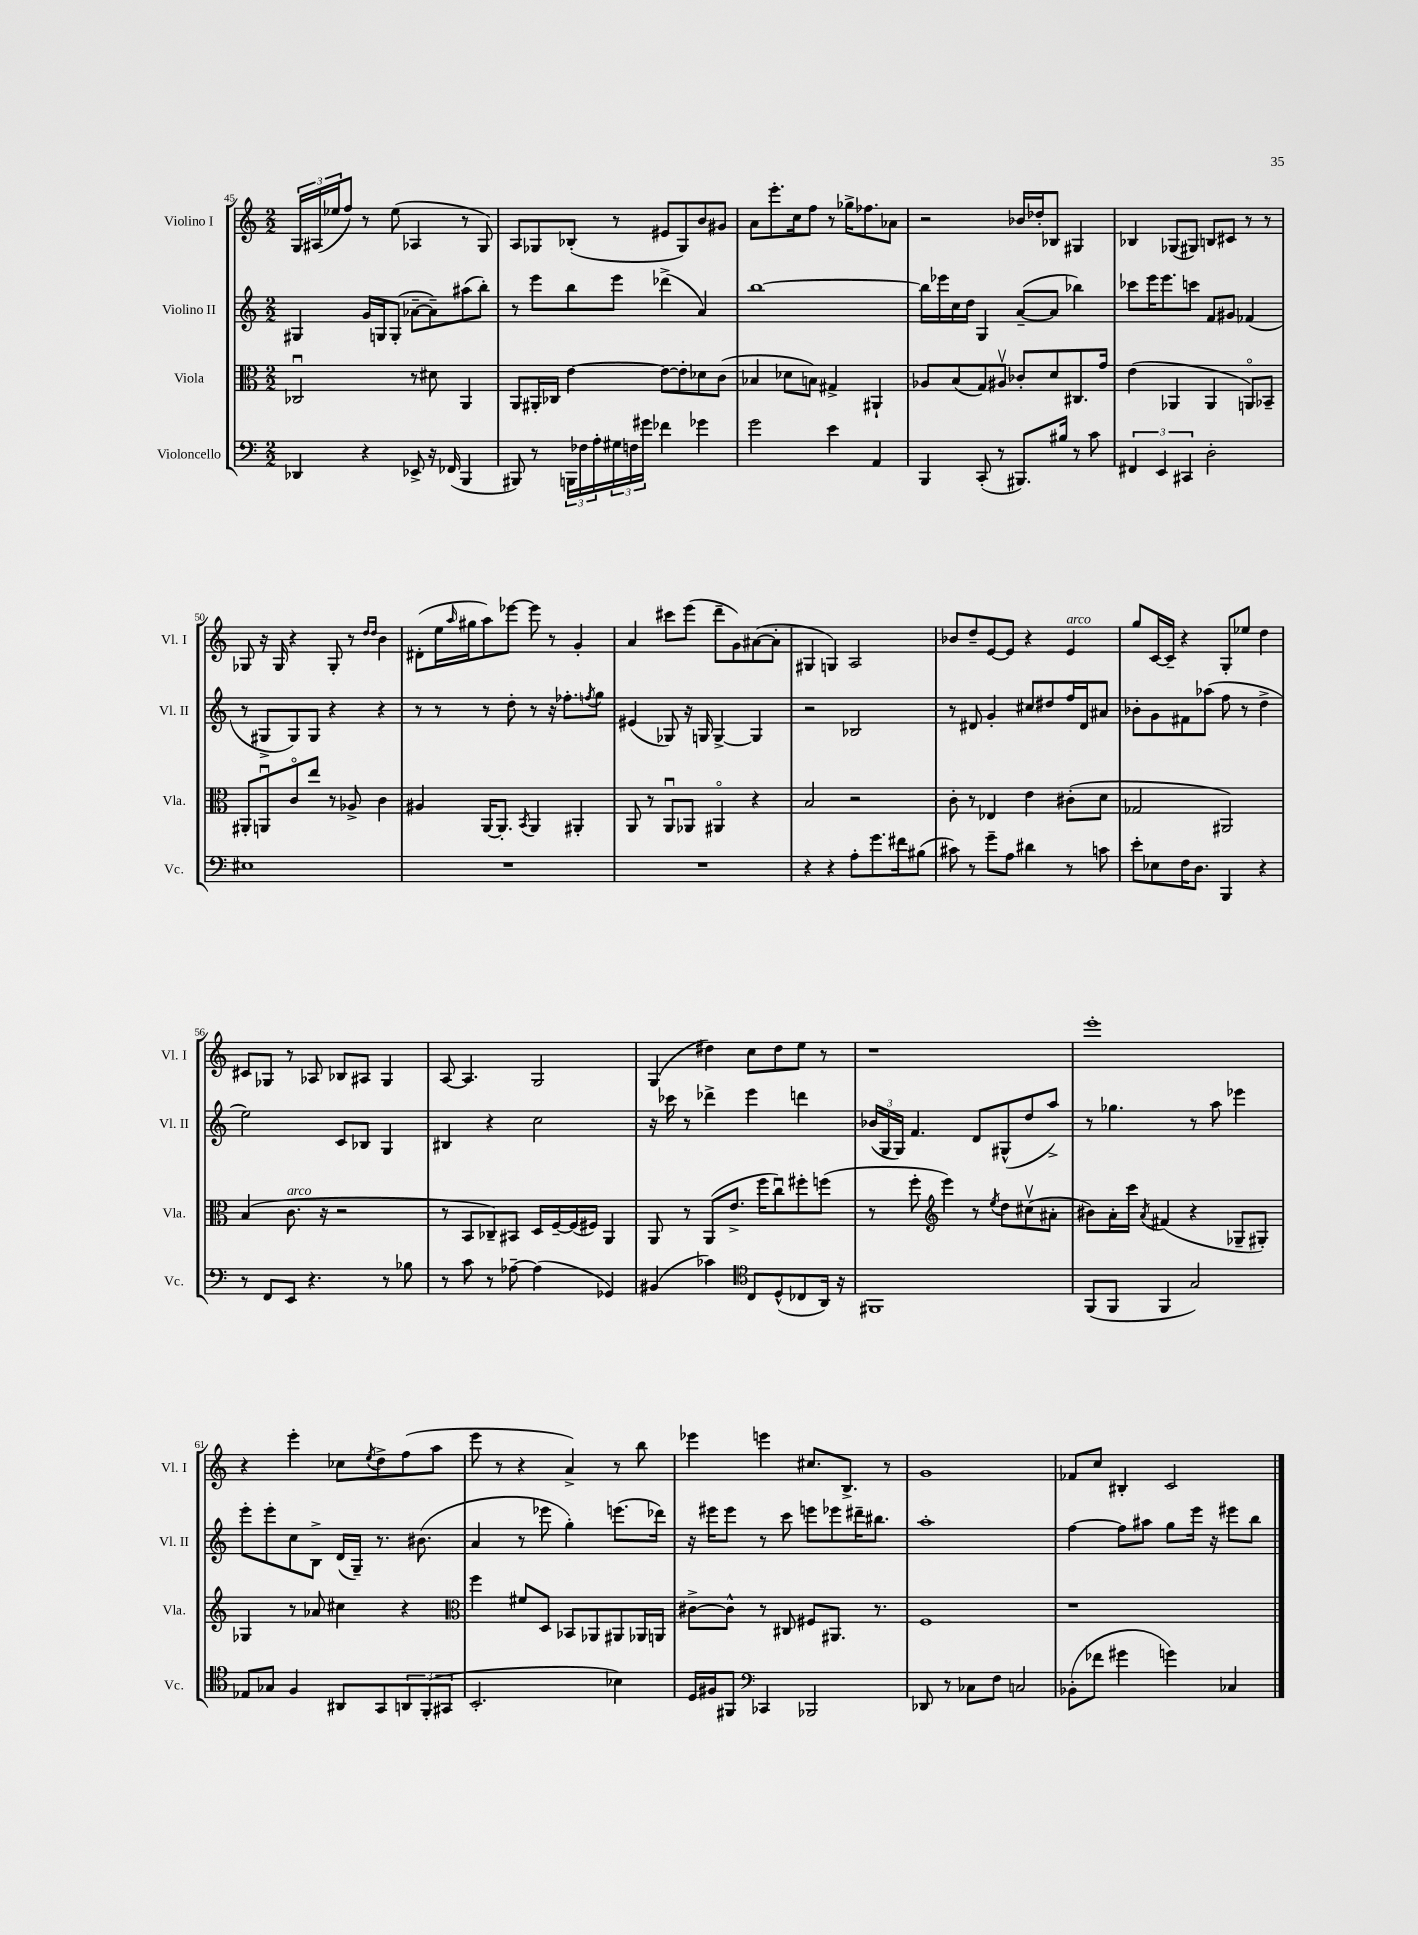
<<
\new StaffGroup <<
\new Staff = "s0" \with { instrumentName = "Violino I" shortInstrumentName = "Vl. I" } {
    \clef treble \key c \major \numericTimeSignature \time 2/2
    \tuplet 3/2 { g16 ais16( ees''16 } f''8) r8 ees''8( aes4 r8 g8) |
    a8 ges8 bes8-.( r8 eis'8 ges8) b'8 gis'8 |
    a'8 e'''8.-. c''16 f''8 r8 ges''16-> fes''8. aes'8 |
    r2 bes'16 des''16-. bes8 gis4 |
    bes4 ges8( gis8) b8 cis'8 r8 r8 |
    ges8 r16 ges16 r4 ges8-. r8 \grace { d''16 d''16 } b'4 |
    dis'8-.( e''16 \grace { a''16 } gis''16 a''8) ees'''8~ ees'''8 r8 g'4-. |
    a'4 cis'''8 e'''8( d'''8-- g'8) ais'8~( ais'8-. |
    gis4 g4) a2 |
    bes'8 d''8-- e'8~ e'8 r4 e'4^\markup { \italic "arco" } |
    g''8 c'16~ c'16-- r4 g8-. ees''8 d''4 |
    cis'8 ges8 r8 aes8 bes8 ais8 ges4 |
    a8~ a4. g2 |
    g4( dis''4) c''8 dis''8 e''8 r8 |
    r1 |
    e'''1-. |
    r4 e'''4-. ces''8 \acciaccatura { e''8 } d''8-> f''8( a''8 |
    e'''8 r8 r4 a'4->) r8 b''8 |
    ees'''4 e'''4 cis''8. b8.-> r8 |
    g'1 |
    fes'8 c''8 bis4-. c'2 \bar "|." |
}
\new Staff = "s1" \with { instrumentName = "Violino II" shortInstrumentName = "Vl. II" } {
    \clef treble \key c \major \numericTimeSignature \time 2/2
    gis4 g'16 g16 g8-.( aes'8~-- aes'8--) ais''8( b''8-.) |
    r8 e'''8 b''8 e'''8 des'''4->( a'4) |
    b''1~ |
    b''16 ees'''16 c''16 d''16 g4 a'8~--( a'8 bes''4) |
    ces'''8 e'''16 e'''8. c'''8 f'8 gis'8 fes'4( |
    r8 gis8-> gis8) gis8 r4 r4 |
    r8 r8 r8 d''8-. r8 r16 fes''8.-. \acciaccatura { f''8 } g''8 |
    eis'4( ges8) r16 g16 g4~-> g4 |
    r2 bes2 |
    r8 dis'8 g'4-. cis''8 dis''8 f''16 dis'16 ais'8 |
    bes'8-. g'8 fis'8 aes''8( f''8 r8 d''4-> |
    e''2) c'8 bes8 g4 |
    bis4 r4 c''2 |
    r16 ces'''16 r8 des'''4-> e'''4 d'''4 |
    \tuplet 3/2 { bes'16( g16 g16) } f'4. d'8 gis8-^( d''8 a''8->) |
    r8 ges''4. r8 a''8 ees'''4 |
    e'''8-. e'''8-. c''8 b8-> d'16( g16--) r8. bis'8.( |
    a'4 r8 ees'''8 g''4-.) e'''8.( des'''16) |
    r16 eis'''16 eis'''8 r8 c'''8 e'''8 ees'''8 dis'''16-- bis''8. |
    a''1-. |
    f''4~ f''8 ais''8 g''8 e'''16 r16 eis'''8 b''8 \bar "|." |
}
\new Staff = "s2" \with { instrumentName = "Viola" shortInstrumentName = "Vla." } {
    \clef alto \key c \major \numericTimeSignature \time 2/2
    ces2\downbow r8 dis'8 a,4 |
    a,8 ais,16-. ces16 e'4~ e'8~ e'8-. des'8 c'8( |
    bes4 des'8 b8) gis4-> ais,4-! |
    aes8 b8( g8) ais8\upbow ces'8-. d'8 cis8. g'16 |
    e'4( aes,4 aes,4 a,8\flageolet) bes,8-- |
    ais,8-. a,8\downbow c'8\flageolet e''8 r8 aes8-> c'4 |
    ais4 a,16~ a,8.-. \acciaccatura { b,8 } a,4 ais,4-. |
    a,8 r8 a,8\downbow aes,8 ais,4\flageolet r4 |
    b2 r2 |
    c'8-. r8 ees4 e'4 cis'8-.( d'8 |
    ges2 ais,2) |
    b4( c'8.^\markup { \italic "arco" } r16 r2 |
    r8 b,8 ces8--) bis,8 d16 f16~-- f16( fis16) a,4 |
    a,8 r8 a,8( e'8.-> f''16 c''8\downbow) fis''8-. f''8( |
    r8 f''8-. \clef treble e'''4) r8 \acciaccatura { e''8 } d''8 cis''8\upbow( ais'8-. |
    bis'8) a'16-. c'''16 \acciaccatura { a'8 } fis'4( r4 ges8-- gis8-.) |
    ges4 r8 aes'8 cis''4 r4 |
    \clef alto f''4 fis'8 d8 bes,8 aes,8 ais,8 aes,16 a,16 |
    cis'8~-> cis'8-^ r8 cis8 fis8 ais,8. r8. |
    f1 |
    r1 \bar "|." |
}
\new Staff = "s3" \with { instrumentName = "Violoncello" shortInstrumentName = "Vc." } {
    \clef bass \key c \major \numericTimeSignature \time 2/2
    des,4 r4 ees,8-> r16 fes,16( b,,4 |
    bis,,8) r8 \tuplet 3/2 { b,,16 fes16 a16-. } \tuplet 3/2 { gis16 f16 gis'16 } fes'4 ges'4 |
    g'2 e'4 a,4 |
    b,,4 c,8-.( r8 bis,,8.) bis16 r8 c'8 |
    \tuplet 3/2 { fis,4 e,4 cis,4 } d2-. |
    eis1 |
    R1 |
    R1 |
    r4 r4 a8-. g'8. fis'16 bis8( |
    cis'8) r8 g'8-- a8 dis'4 r8 c'8 |
    e'8-. ees8 f16 d8. b,,4 r4 |
    r8 f,8 e,8 r4. r8 bes8 |
    r8 c'8 r8 aes8~-- aes4( ges,4) |
    bis,4( ces'4) \clef tenor c8 d8-^( ces8 a,16) r16 |
    fis,1 |
    f,8( f,8 f,4 g2) |
    ees8 ges8 f4 ais,8 g,8 \tuplet 3/2 { a,8 f,8-.( gis,8 } |
    b,2.-. bes4) |
    d16 fis16 fis,8 \clef bass ces,4 bes,,2 |
    des,8 r8 ces8 f8 c2 |
    bes,8-.( fes'8 gis'4 g'4) ces4 \bar "|." |
}
>>
>>
\layout { \context { \Score currentBarNumber = #45 } }
